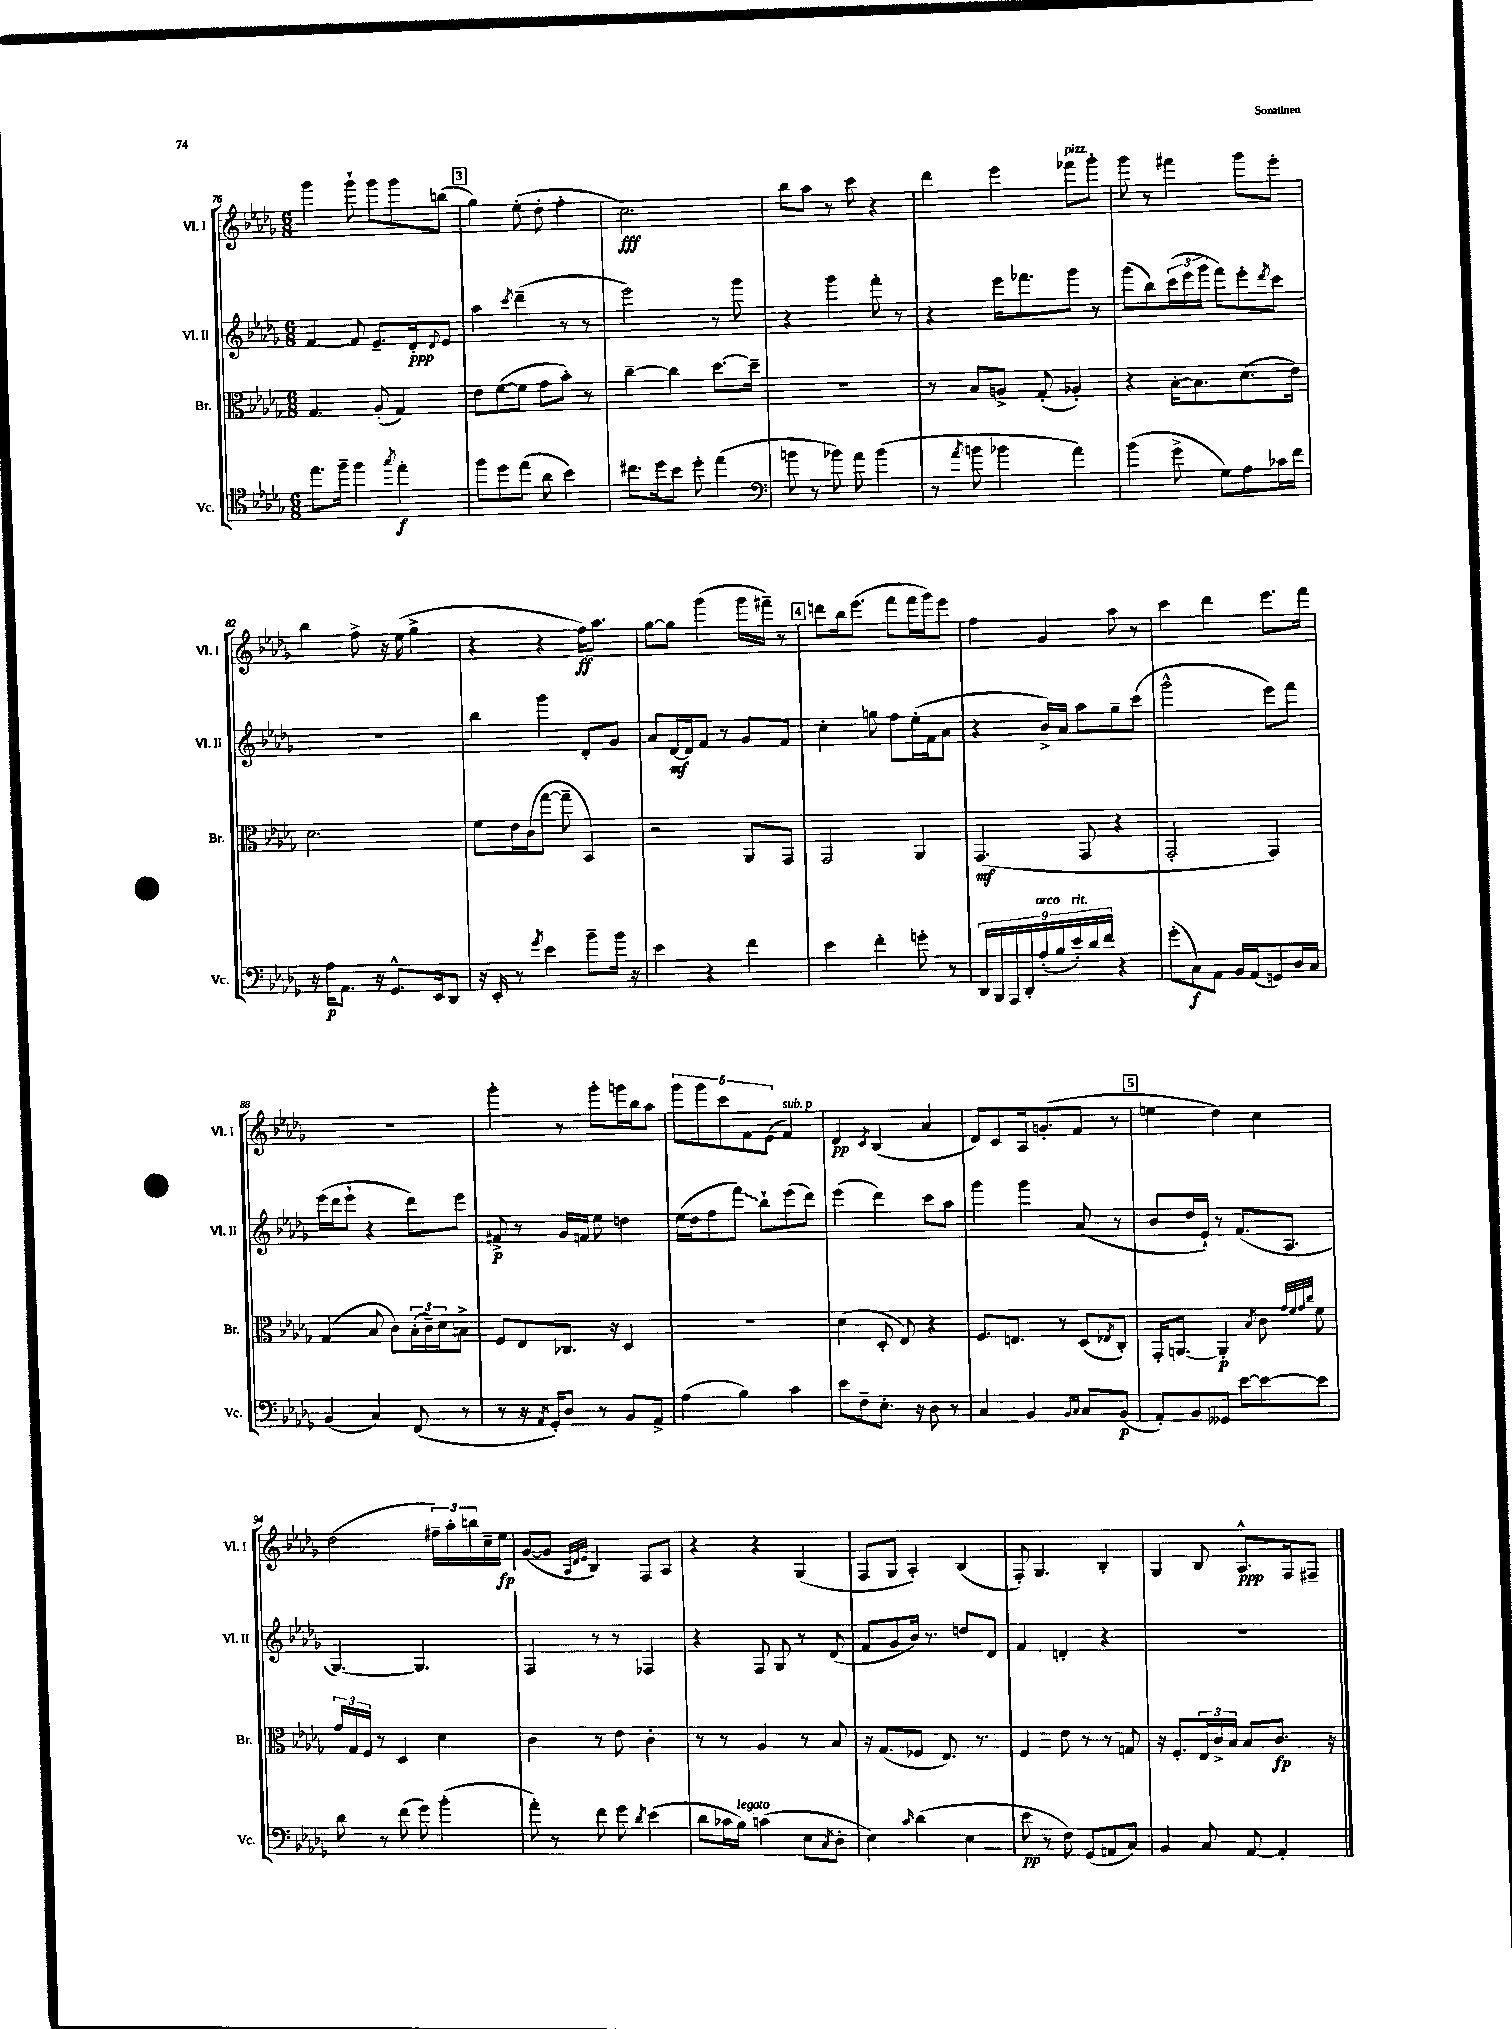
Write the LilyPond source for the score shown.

<<
\new StaffGroup <<
\new Staff = "s0" \with { instrumentName = "Vl. I" shortInstrumentName = "Vl. I" } {
    \clef treble \key des \major \numericTimeSignature \time 6/8
    ges'''4 ges'''8-! ges'''8 ges'''8 b''8( |
    \mark \markup { \box "3" } ges''4) ees''8-.( des''8-. f''4-. |
    c''2.\fff) |
    bes''8 aes''8 r8 c'''8 r4 |
    des'''4 ees'''4 fes'''8^\markup { \italic "pizz." } ges'''8-. |
    ges'''8 r8 fis'''4 ges'''8 ees'''8-. |
    bes''4 f''8-> r16 ees''16( ges''4-> |
    r4 r4 f''16\ff) aes''8. |
    ges''8~ ges''8 ges'''4( ges'''16 fis'''16--) r8 |
    \mark \markup { \box "4" } d'''8 bes''16 ees'''8.( f'''8 f'''16 ges'''16) ees'''8 |
    f''4 ges'4 aes''8 r8 |
    c'''4 des'''4 ees'''8. f'''16 |
    R2. |
    ges'''4-. r8 ges'''8-. g'''16 bes''16 aes''8 |
    \tuplet 5/4 { ges'''8 ges'''8 c'''8 f'8 ees'8( } f'4^\markup { \italic "sub. p" }) |
    des'4\pp \acciaccatura { c'8 } bes4( aes'4 |
    des'8) c'8 aes16 g'8.-.( f'8 r8 |
    \mark \markup { \box "5" } e''4 des''4) c''4 |
    des''2( \tuplet 3/2 { fis''16--) aes''16-. b''16 } c''16-- ees''16\fp |
    ges'8~( ges'8 \grace { aes32 des'32 ees'32 } bes4) f8 aes8 |
    r4 r4 ges4( |
    f8 ges8 aes4-.) bes4( |
    f8-.) ges4. bes4-. |
    ges4 bes8 aes8.-^\ppp f16 fis8-- \bar "|." |
}
\new Staff = "s1" \with { instrumentName = "Vl. II" shortInstrumentName = "Vl. II" } {
    \clef treble \key des \major \numericTimeSignature \time 6/8
    f'4~ f'8 ees'8.-- des'16-.\ppp \appoggiatura { des'8 } ees'8 |
    \mark \markup { \box "3" } aes''4 \acciaccatura { c'''8 } des'''4--( r8 r8 |
    ees'''2) r8 ges'''8 |
    r4 ges'''4 f'''8-. r8 |
    r4 ees'''16 fes'''8. ges'''8 r8 |
    ges'''8( bes''8) \tuplet 3/2 { c'''16( ees'''16 ges'''16 } f'''8) ees'''8-. \acciaccatura { des'''8 } c'''8 |
    R2. |
    bes''4 ges'''4 des'8-. ges'8 |
    aes'8 des'16~\mf des'16 f'8 r8 ges'8 f'8 |
    \mark \markup { \box "4" } c''4-. g''8 f''8 ees''16-.( f'16 aes'8 |
    r4 bes'16->) aes'16 aes''8 ges''8-- c'''8( |
    ges'''2-^ ees'''8) f'''8 |
    ees'''16( des'''16 ees'''8-! r4 des'''8) ees'''8 |
    fis'8->\p r8 ges'16 f'16 ees''8 d''4 |
    ees''16( des''16 f''8 \once \override Glissando.style = #'zigzag f'''8\glissando) bes''8-! ees'''8( des'''8) |
    ees'''4( des'''4) c'''8 aes''8 |
    ges'''4 ges'''4 aes'8( r8 |
    \mark \markup { \box "5" } bes'8 des''16 ees'16-!) r8 f'8.( aes8. |
    ges4.~) ges4. |
    f4 r8 r8 fes4 |
    r4 f8 ges8 r8 des'8( |
    f'8 ges'8 bes'16) r8. d''8 des'8 |
    f'4 d'4-. r4 |
    R2. \bar "|." |
}
\new Staff = "s2" \with { instrumentName = "Br." shortInstrumentName = "Br." } {
    \clef alto \key des \major \numericTimeSignature \time 6/8
    ges4. aes8-.( ges4) |
    \mark \markup { \box "3" } ees'8 f'8~( f'8 ges'8 bes'8-.) r8 |
    c''4~-- c''4 des''8.~ des''16-- |
    R2. |
    r8 bes8 a8-> ges8-.( aes4-.) |
    r4 bes16~-. bes8. des'8.( ees'16) |
    des'2. |
    f'8 ees'16 c'16( ges''8~ ges''8-- bes,4) |
    r2 aes,8 ges,8 |
    \mark \markup { \box "4" } ges,2 aes,4 |
    ges,4.\mf( ges,8 r4 |
    ges,2-. ges,4) |
    ges4( bes8 c'8) \tuplet 3/2 { bes16-.( c'16--) des'16 } b8-> |
    f8 ees8 ces8. r16 des4 |
    R2. |
    des'4( des8-. ees8) r4 |
    f8. e8. r8 des8( \acciaccatura { ees8 } c8-.) |
    \mark \markup { \box "5" } ges,16-. a,8.~ a,4-.\p \acciaccatura { bes8 } c'8 \grace { ges'32 f'32 ges'32 c''32 } f'8 |
    \tuplet 3/2 { ges'16 ges16 f16 } r8 des4 des'4 |
    c'4 r8 ees'8 c'4-. |
    r8 r8 aes4 r8 bes8 |
    r16 ges8.( fes8 ees8.) r8. |
    f4 ees'8 r8 r8 g8 |
    r16 f8.-. \tuplet 3/2 { ees16 c'16-> bes16 } bes8 c'8.\fp r16 \bar "|." |
}
\new Staff = "s3" \with { instrumentName = "Vc." shortInstrumentName = "Vc." } {
    \clef tenor \key des \major \numericTimeSignature \time 6/8
    ees''8. f''16-- f''4 \acciaccatura { ges''8 } ees''4-.\f |
    \mark \markup { \box "3" } f''8 des''8 ees''8( aes'8 bes'4) |
    cis''8. des''16 bes'8 des''8-. ees''4( |
    \clef bass b'8 r8 bes'8) aes'8 bes'4( |
    r8 \acciaccatura { aes'8 } b'8 bes'4 aes'4) |
    bes'4( ges'8-> ges8) aes8 ces'16 f'16 |
    r16 aes16\p aes,8. r16 ges,8.-^ ees,16 des,8 |
    r16 ees,16-. r8 \acciaccatura { ges'8 } ees'4 bes'8-- bes'16 r16 |
    ees'4 r4 f'4 |
    \mark \markup { \box "4" } ees'4 f'4-. g'8-. r8 |
    \tuplet 9/8 { des,16 bes,,16 aes,,16 des,16-. aes16-.^\markup { \italic "arco" }( bes16 ees'16-.^\markup { \italic "rit." }) des'16 f'16 } r4 |
    ges'8-.( c8\f) aes,8 bes,16 aes,16( g,8) des16 c16 |
    bes,4( c4) f,8( r8 |
    r8 r16 \acciaccatura { aes,8 } ges,16-.) des8 r8 bes,8 aes,8-> |
    aes4( bes4) c'4 |
    ees'8 f8-- ees8.-. r16 des8 r8 |
    c4 bes,4 \grace { bes,16 c16 } c8 bes,8\p( |
    \mark \markup { \box "5" } aes,8-.) bes,8 geses,8 ees'8~ ees'8~ ees'8 |
    des'8 r8 f'8( ges'8) bes'4-.( |
    aes'8-.) r8 f'8 ges'8 \acciaccatura { des'8 } ees'4( |
    des'8 ces'16 bes16^\markup { \italic "legato" }) c'4( ees8 \acciaccatura { c8 } des8-. |
    ees4) \grace { c'16 } des'4( ees4 |
    ees'8\pp r8 f8) ges,8( a,8 c8) |
    bes,4 c8 aes,8~ aes,4-. \bar "|." |
}
>>
>>
\layout { \context { \Score currentBarNumber = #76 } }
